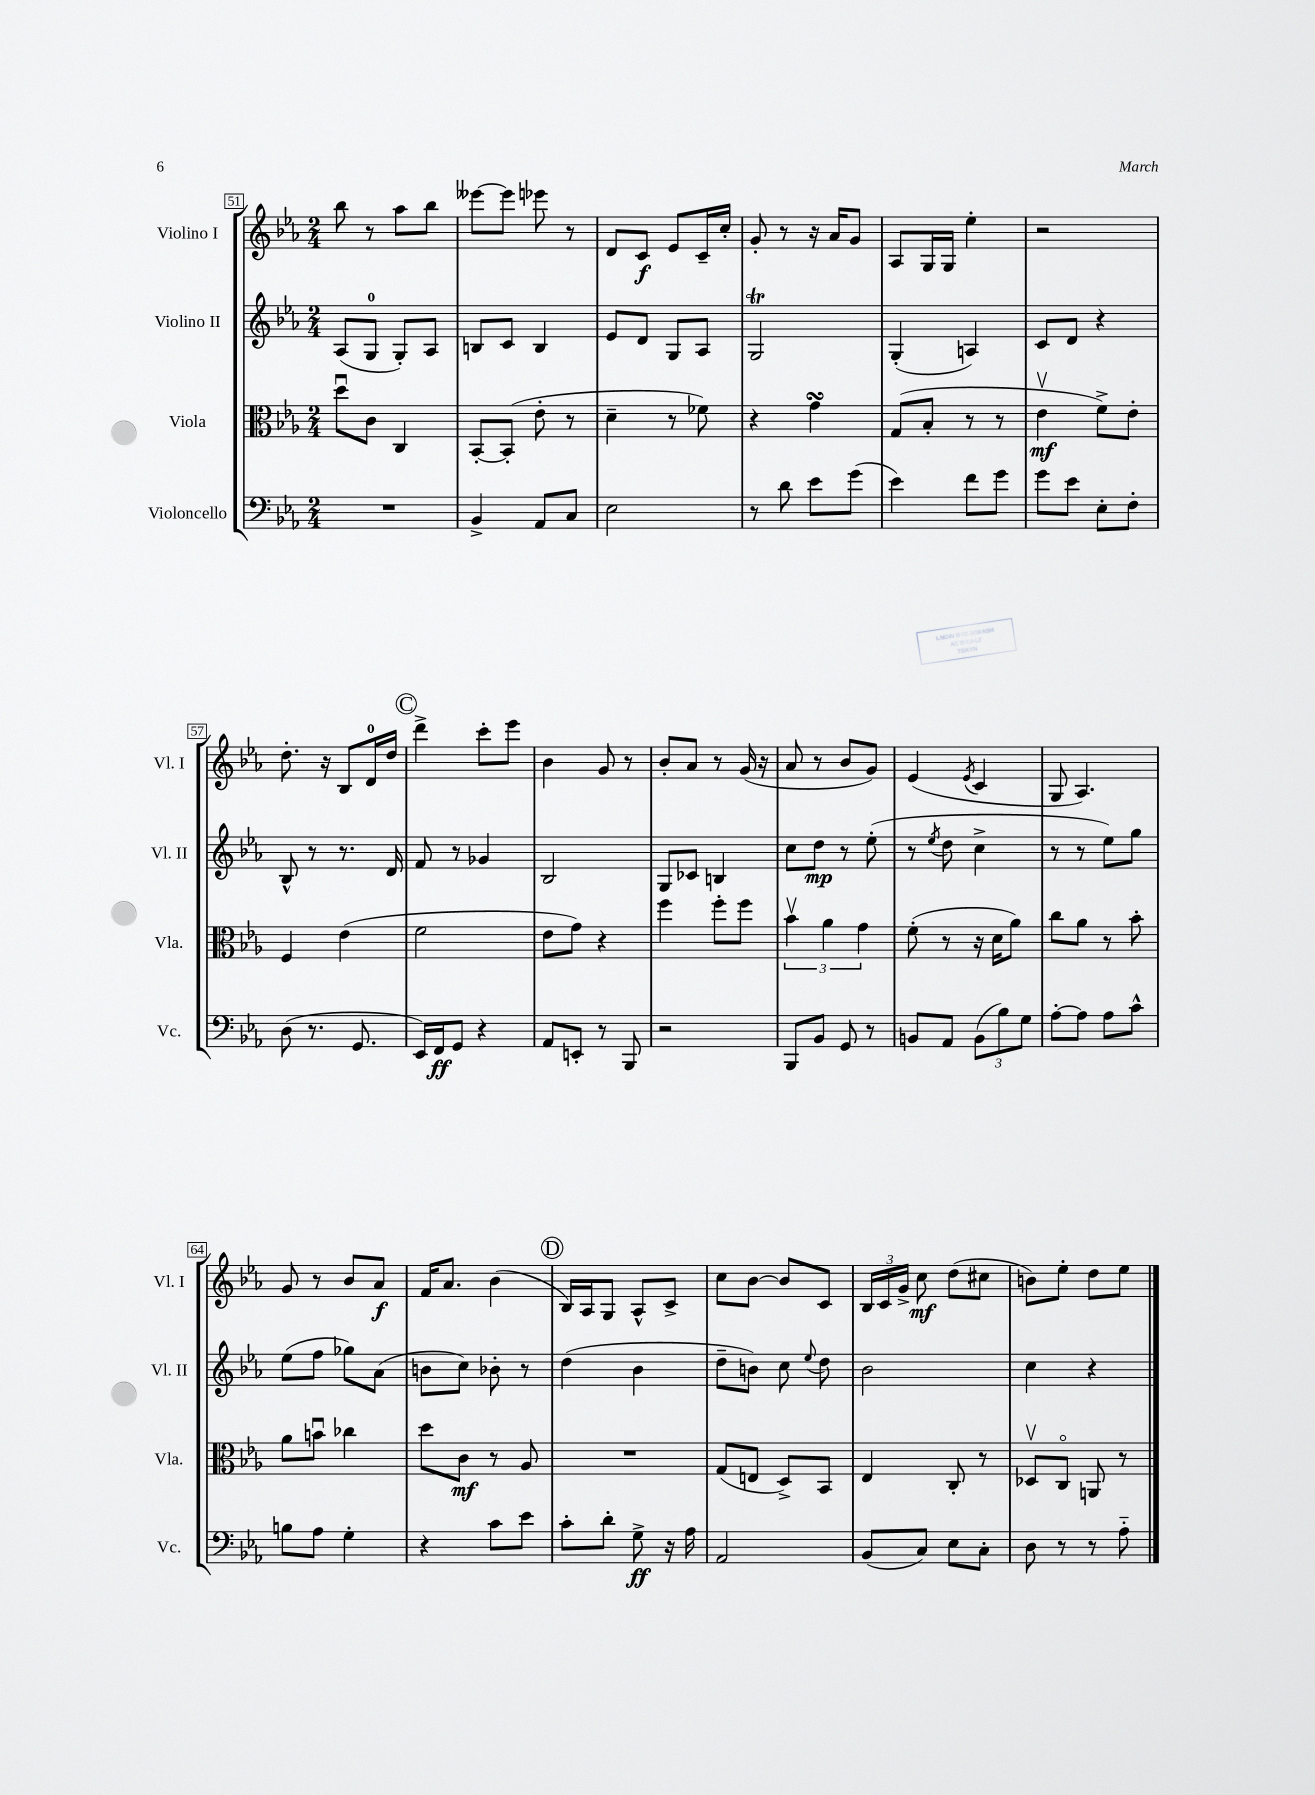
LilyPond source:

<<
\new StaffGroup <<
\new Staff = "s0" \with { instrumentName = "Violino I" shortInstrumentName = "Vl. I" } {
    \clef treble \key ees \major \numericTimeSignature \time 2/4
    \autoBeamOff bes''8 r8 aes''8[ bes''8] |
    eeses'''8[~ eeses'''8] ees'''8 r8 |
    d'8[ c'8]\f ees'8[ c'16-- c''16]-. |
    g'8-. r8 r16 aes'16[ g'8] |
    aes8[ g16 g16] ees''4-. |
    r2 |
    d''8.-. r16 bes8[ d'16-0 d''16] |
    \mark \markup { \circle "C" } d'''4-> c'''8[-. ees'''8] |
    bes'4 g'8 r8 |
    bes'8[-. aes'8] r8 g'16( r16 |
    aes'8 r8 bes'8[ g'8]) |
    ees'4( \acciaccatura { ees'8 } c'4 |
    g8 aes4.) |
    g'8 r8 bes'8[ aes'8]\f |
    f'16[ aes'8.] bes'4( |
    \mark \markup { \circle "D" } bes16[) aes16 g8] aes8[-^ c'8]-> |
    c''8[ bes'8]~ bes'8[ c'8] |
    \tuplet 3/2 { bes16[ c'16 g'16]-> } c''8\mf d''8[( cis''8] |
    b'8[) ees''8]-. d''8[ ees''8] \bar "|." |
}
\new Staff = "s1" \with { instrumentName = "Violino II" shortInstrumentName = "Vl. II" } {
    \clef treble \key ees \major \numericTimeSignature \time 2/4
    \autoBeamOff aes8[( g8]-0 g8[-.) aes8] |
    b8[ c'8] b4 |
    ees'8[ d'8] g8[ aes8] |
    g2\trill |
    g4-.( a4) |
    c'8[ d'8] r4 |
    bes8-^ r8 r8. d'16 |
    \mark \markup { \circle "C" } f'8 r8 ges'4 |
    bes2 |
    g8[ ces'8] b4 |
    c''8[ d''8]\mp r8 ees''8-.( |
    r8 \acciaccatura { ees''8 } d''8 c''4-> |
    r8 r8 ees''8[) g''8] |
    ees''8[( f''8] ges''8[) aes'8]( |
    b'8[ c''8]) bes'8-. r8 |
    \mark \markup { \circle "D" } d''4( bes'4 |
    d''8[-- b'8]) c''8 \appoggiatura { ees''8 } d''8 |
    bes'2 |
    c''4 r4 \bar "|." |
}
\new Staff = "s2" \with { instrumentName = "Viola" shortInstrumentName = "Vla." } {
    \clef alto \key ees \major \numericTimeSignature \time 2/4
    \autoBeamOff d''8[\downbow c'8] c4 |
    bes,8[~-. bes,8]-.( ees'8-. r8 |
    d'4-- r8 fes'8) |
    r4 g'4\turn |
    g8[( bes8]-. r8 r8 |
    ees'4\upbow\mf f'8[->) ees'8]-. |
    f4 ees'4( |
    \mark \markup { \circle "C" } f'2 |
    ees'8[ g'8]) r4 |
    f''4 f''8[-. f''8] |
    \tuplet 3/2 { bes'4\upbow aes'4 g'4 } |
    f'8-.( r8 r16 d'16[ aes'8]) |
    c''8[ aes'8] r8 bes'8-. |
    aes'8[ b'8]\downbow ces''4 |
    d''8[ c'8]\mf r8 aes8 |
    \mark \markup { \circle "D" } R2 |
    g8[( e8] d8[->) bes,8] |
    ees4 c8-. r8 |
    des8[\upbow c8]\flageolet a,8 r8 \bar "|." |
}
\new Staff = "s3" \with { instrumentName = "Violoncello" shortInstrumentName = "Vc." } {
    \clef bass \key ees \major \numericTimeSignature \time 2/4
    \autoBeamOff R2 |
    bes,4-> aes,8[ c8] |
    ees2 |
    r8 d'8 ees'8[ g'8]( |
    ees'4) f'8[ g'8] |
    g'8[ ees'8] ees8[-. f8]-. |
    d8( r8. g,8. |
    \mark \markup { \circle "C" } ees,16[) f,16\ff g,8] r4 |
    aes,8[ e,8]-. r8 bes,,8 |
    r2 |
    bes,,8[ bes,8] g,8 r8 |
    b,8[ aes,8] \tuplet 3/2 { b,8[( bes8) g8] } |
    aes8[~-. aes8] aes8[ c'8]-^ |
    b8[ aes8] g4-. |
    r4 c'8[ ees'8] |
    \mark \markup { \circle "D" } c'8[-. d'8]-. g8->\ff r16 aes16 |
    aes,2 |
    bes,8[( c8]) ees8[ c8]-. |
    d8 r8 r8 aes8-_ \bar "|." |
}
>>
>>
\layout { \context { \Score currentBarNumber = #51 \override BarNumber.stencil = #(make-stencil-boxer 0.1 0.3 ly:text-interface::print) } }
